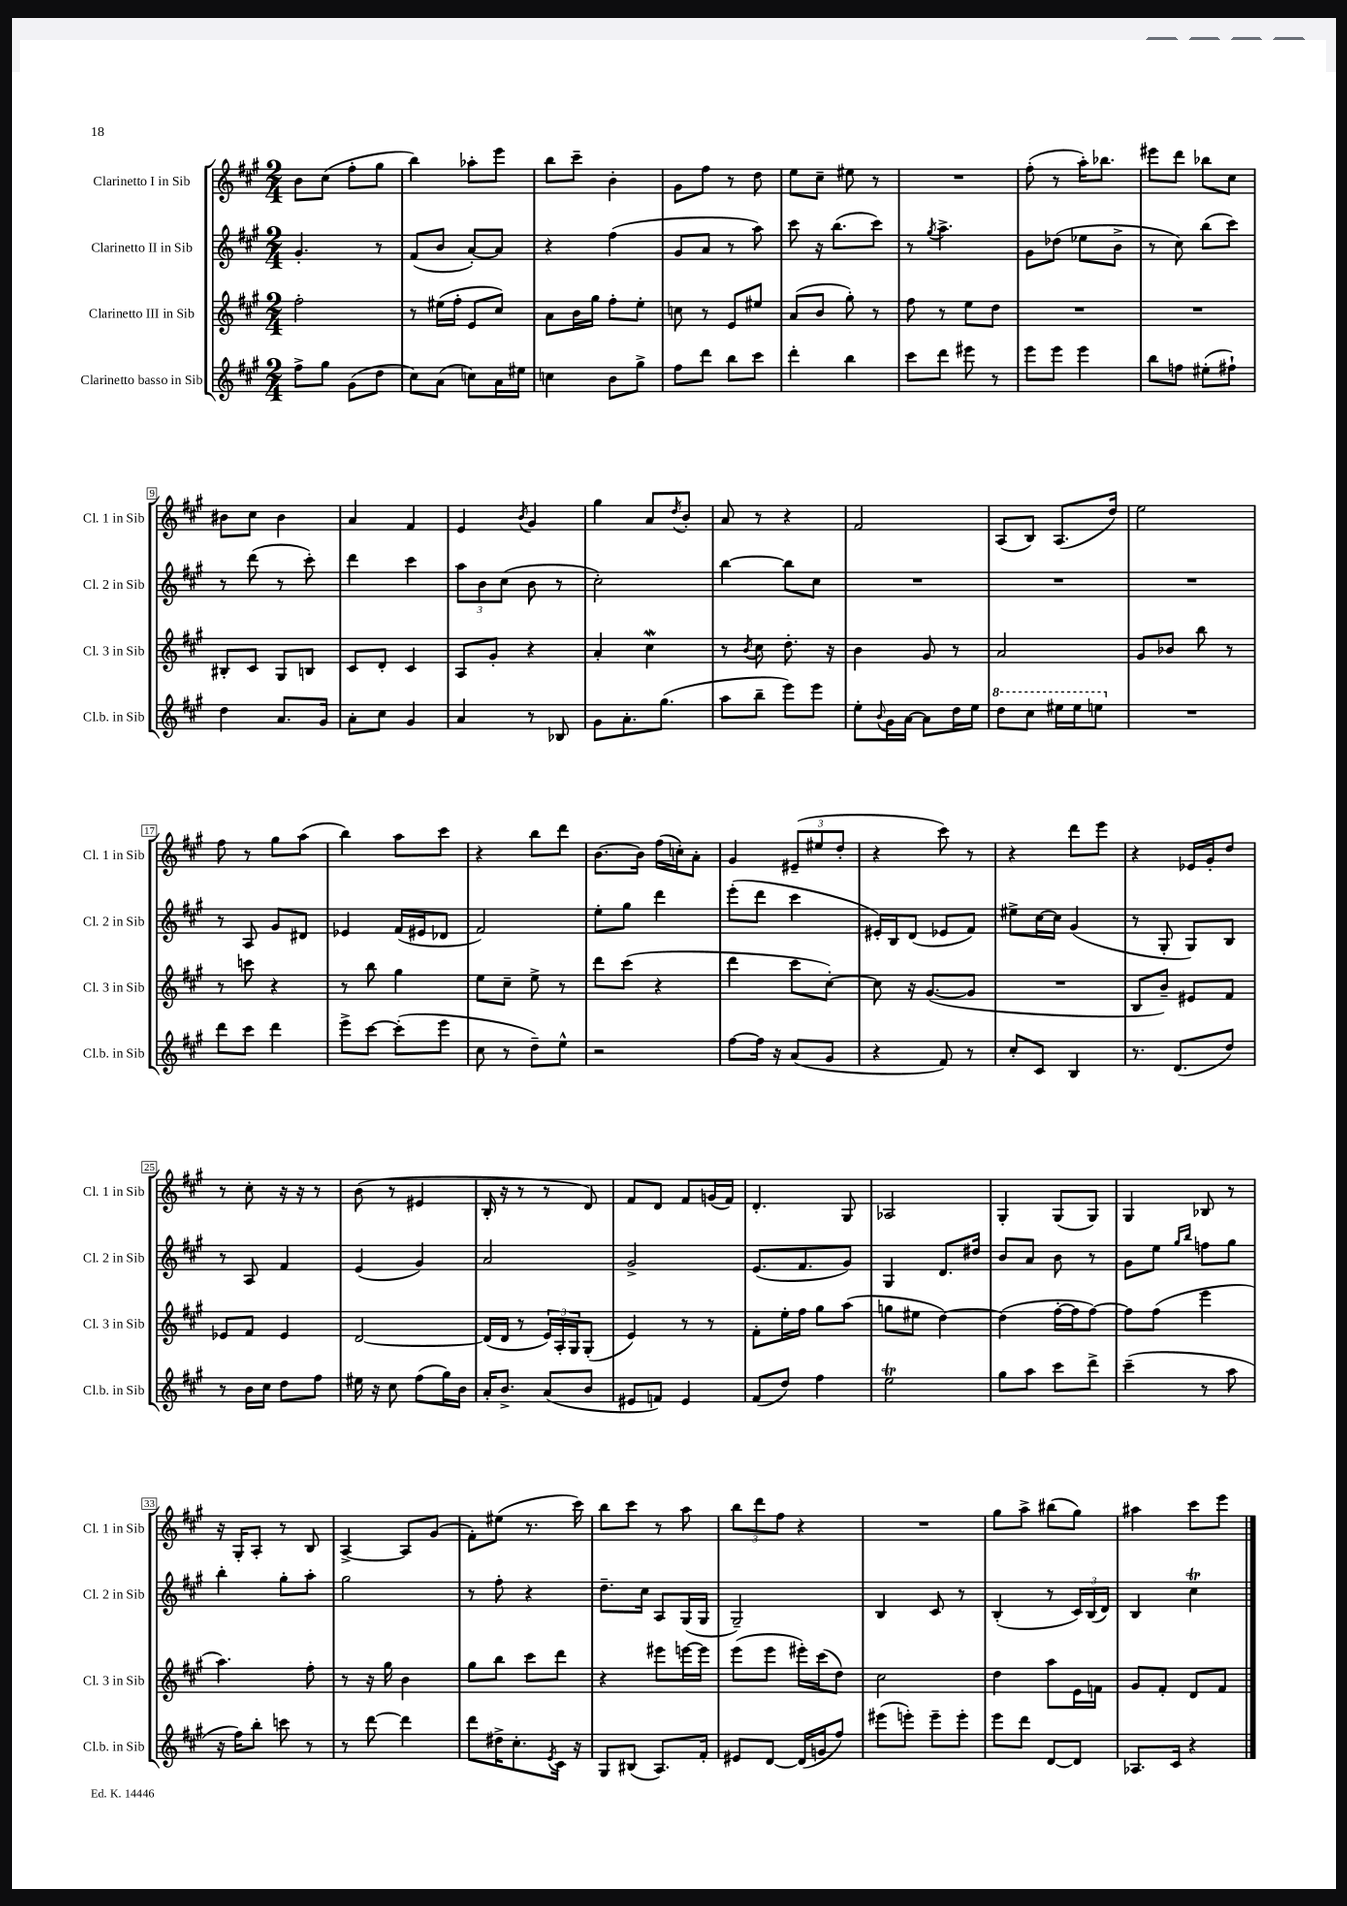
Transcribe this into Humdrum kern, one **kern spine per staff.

**kern	**kern	**kern	**kern
*part4	*part3	*part2	*part1
*staff4	*staff3	*staff2	*staff1
*I"Clarinetto basso in Sib	*I"Clarinetto III in Sib	*I"Clarinetto II in Sib	*I"Clarinetto I in Sib
*I'Cl.b. in Sib	*I'Cl. 3 in Sib	*I'Cl. 2 in Sib	*I'Cl. 1 in Sib
*clefG2	*clefG2	*clefG2	*clefG2
*k[f#c#g#]	*k[f#c#g#]	*k[f#c#g#]	*k[f#c#g#]
*M2/4	*M2/4	*M2/4	*M2/4
=1	=1	=1	=1
8ff#^\L	2ff#'\	4.g#'/	8b\L
8gg#\J	.	.	(8cc#\J
(8g#\L	.	.	8ff#'\L
8dd\J	.	8r	8gg#\J
=2	=2	=2	=2
8cc#\L)	8r	(8f#/L	4bb\)
(8a\J	(16ee#X\LL	8b/J	.
.	16ff#'\JJ	.	.
8ccn\L)	8e/L	[8a'/L)	8aa-X'\L
16a\L	8cc#/J)	8a/J]	8eee\J
16ee#X\JJ	.	.	.
=3	=3	=3	=3
4ccn\	8a\L	4r	8bb\L
.	16b\L	.	8ccc#~\J
.	16gg#\JJ	.	.
8b\L	8ff#'\L	(4ff#\	4b'\
8gg#^\J	8ee'\J	.	.
=4	=4	=4	=4
8ff#\L	8ccn\	8g#/L	8g#\L
8ddd\J	8r	8a/J	8ff#\J
8bb\L	8e/L	8r	8r
8ccc#\J	8ee#X/J	8aa\)	8dd\
=5	=5	=5	=5
4ddd'\	(8a/L	8ccc#\	8ee\L
.	8b/J	16r	8cc#~\J
.	.	(8.bb\L	.
4bb\	8gg#'\)	.	8ee#X\
.	8r	8ccc#\J)	8r
=6	=6	=6	=6
8ccc#\L	8ff#\	8r	2r
.	.	8qgg#/	.
8ddd\J	8r	4.aa^\	.
8eee#X\	8ee\L	.	.
8r	8dd\J	.	.
=7	=7	=7	=7
8eee\L	2r	8g#\L	(8ff#'\
8eee\J	.	(8dd-X\J	8r
4eee\	.	8ee-X\L	16aa'\KL)
.	.	.	8.bb-X\J
.	.	8b^\J	.
=8	=8	=8	=8
8bb\L	2r	8r	8eee#X\L
8ffn\J	.	8cc#\)	8ddd\J
(8ee#X'\L	.	(8bb\L	8bb-X\L
8ff#X`\J)	.	8ccc#\J)	8cc#\J
!!LO:LB:g=z
=9	=9	=9	=9
4dd\	8B#X'/L	8r	8b#X\L
.	8c#/J	(8ddd\	8cc#\J
8.a/L	8G#/L	8r	4b#\
.	8Bn/J	8ccc#'\)	.
16g#/Jk	.	.	.
=10	=10	=10	=10
8a'\L	8c#/L	4ddd\	4a/
8cc#\J	8d'/J	.	.
4g#/	4c#/	4ccc#\	4f#/
=11	=11	=11	=11
4a/	8A/L	12aa\L	4e/
.	.	12b\	.
.	8g#'/J	.	.
.	.	(12cc#\J	.
.	.	.	8qb/
8r	4r	8b\	4g#/
8B-X/	.	8r	.
=12	=12	=12	=12
8g#\L	4a'/	2cc#'\)	4gg#\
8.a'\	.	.	.
.	4cc#W\	.	8a/L
(8.gg#\J	.	.	.
.	.	.	8qdd/
.	.	.	8b'/J
=13	=13	=13	=13
8aa\L	8r	[4bb\	8a/
.	8qb/	.	.
8bb~\J	8cc#\	.	8r
8eee\L)	8.dd'\	8bb\L]	4r
8eee\J	.	8cc#\J	.
.	16r	.	.
=14	=14	=14	=14
8ee'\L	4b\	2r	2f#/
8qqb/	.	.	.
16g#\L	.	.	.
[16a\JJ	.	.	.
8a\L]	8g#/	.	.
16dd\L	8r	.	.
16ee\JJ	.	.	.
=15	=15	=15	=15
*8va	*	*	*
8ddd\L	2a/	2r	(8A/L
8ccc#\J	.	.	8B/J)
16eee#X\LL	.	.	(8.A/L
16eee#\J	.	.	.
8eeen\J	.	.	.
.	.	.	16dd/Jk)
=16	=16	=16	=16
*X8va	*	*	*
2r	8g#/L	2r	2ee\
.	8b-X/J	.	.
.	8bb\	.	.
.	8r	.	.
!!LO:LB:g=z
=17	=17	=17	=17
8ddd\L	8r	8r	8ff#\
8ccc#\J	8cccn\	8A/	8r
4ddd\	4r	8g#/L	8gg#\L
.	.	8d#X/J	(8aa\J
=18	=18	=18	=18
8eee^\L	8r	4e-X/	4bb\)
[8ccc#\J	8bb\	.	.
(8ccc#'\L]	4gg#\	(16f#/LL	8aa\L
.	.	16e#X/J	.
8eee\J	.	8d-X/J	8ccc#\J
=19	=19	=19	=19
8cc#\	8ee\L	2f#/)	4r
8r	8cc#~\J	.	.
8dd~\L)	8ee^\	.	8bb\L
8ee^^\J	8r	.	8ddd\J
=20	=20	=20	=20
2r	8ddd\L	8ee'\L	[8.b\L
.	(8ccc#\J	8gg#\J	.
.	.	.	16b\Jk]
.	4r	4ddd\	(16ff#\LL
.	.	.	16ccn'\J)
.	.	.	8a'\J
=21	=21	=21	=21
[8ff#\L	4ddd\	(8eee'\L	4g#/
16ff#\Jk]	.	8ddd\J	.
16r	.	.	.
(8a/L	8ccc#\L	4ccc#\	(12e#X~/L
.	.	.	12ee#X/
8g#/J	[8cc#'\J)	.	.
.	.	.	12dd'/J
=22	=22	=22	=22
4r	8cc#\]	16e#X'/LL)	4r
.	.	16B/J	.
.	16r	(8d/J	.
.	([8.g#/L	.	.
8f#/)	.	8e-X/L	8ccc#\)
8r	8g#/J]	8f#/J)	8r
=23	=23	=23	=23
8cc#'/L	2r	8ee#X^\L	4r
8c#/J	.	[16cc#\L	.
.	.	16cc#\JJ]	.
4B/	.	(4g#/	8ddd\L
.	.	.	8eee\J
=24	=24	=24	=24
8.r	8B/L	8r	4r
.	8b~/J)	8G#'/	.
(8.d/L	.	.	.
.	8e#X/L	8G#/L)	16e-X/LL
.	.	.	16g#'/J
8dd/J)	8f#/J	8B/J	8dd/J
!!LO:LB:g=z
=25	=25	=25	=25
8r	8e-X/L	8r	8r
16b\LL	8f#/J	8A/	8cc#'\
16cc#\JJ	.	.	.
8dd\L	4e-/	4f#/	16r
.	.	.	16r
8ff#\J	.	.	8r
=26	=26	=26	=26
16ee#X\	[2d/	(4e/	(8b\
16r	.	.	.
8cc#\	.	.	8r
(8ff#\L	.	4g#/)	4e#X/
16gg#\L)	.	.	.
16b\JJ	.	.	.
=27	=27	=27	=27
16a'/KL	(16d/LL]	2a/	16B'/
8.b^/J	16d/JJ	.	16r
.	8r	.	8r
(8a/L	24e/LL)	.	8r
.	24A'/	.	.
.	24G#/J	.	.
8b/J	(8G#'/J	.	8d/)
=28	=28	=28	=28
8e#X/L	4e/)	2g#^/	8f#/L
8fn/J)	.	.	8d/J
4e#/	8r	.	8f#/L
.	8r	.	(16gn/L
.	.	.	16f#/JJ)
=29	=29	=29	=29
(8f#/L	8f#'\L	(8.e/L	4.d'/
8dd/J)	16ee'\L	.	.
.	16ff#\JJ	8.f#/	.
4ff#\	8gg#\L	.	.
.	(8aa\J	8g#/J)	8G#/
=30	=30	=30	=30
2eeT\	8ggn\L	4G#/	2A-X/
.	8ee#X\J	.	.
.	[4dd\)	8.d/L	.
.	.	16dd#X/Jk	.
=31	=31	=31	=31
8gg#\L	(4dd\]	8b/L	4G#'/
8aa\J	.	8a/J	.
8ccc#\L	[16ff#'\LL	8b\	(8G#/L
.	16ff#\J]	.	.
8ddd^\J	[8ff#\J)	8r	8G#/J)
=32	=32	=32	=32
(4ccc#~\	8ff#\L]	8g#\L	4G#/
.	(8ff#\J	8ee\J	.
.	.	16qqgg#/LL	.
.	.	16qqbb/JJ	.
8r	4eee\	8ffn\L	8B-X/
8aa\	.	8gg#\J	8r
!!LO:LB:g=z
=33	=33	=33	=33
16r	4.aa\)	4bb'\	16r
16ff#\KL)	.	.	16G#'/KL
8bb'\J	.	.	8A'/J
8cccn\	.	8gg#'\L	8r
8r	8ff#'\	8aa'\J	8B/
=34	=34	=34	=34
8r	8r	2gg#\	[4A^/
[8ddd\	16r	.	.
.	16gg#\	.	.
4ddd\]	4b\	.	8A/L]
.	.	.	(8g#/J
=35	=35	=35	=35
8ddd\L	8gg#\L	8r	8f#'\L)
16dd#X^\K	8bb\J	8ff#'\	(8ee#X\J
8.cc#'\	.	.	.
.	8ccc#\L	4r	8.r
8qe/	.	.	.
16c#\Jk	8ddd\J	.	.
16r	.	.	16ccc#\)
=36	=36	=36	=36
8G#/L	4r	8.dd~\L	8bb\L
(8B#X/J	.	.	8ccc#\J
.	.	16cc#\Jk	.
8.A/L)	8eee#X\L	8A/L	8r
.	[16eeen\L	(16G#/L	8aa\
16f#'/Jk	16eee\JJ]	16G#/JJ	.
=37	=37	=37	=37
8e#X/L	(8eee\L	2G#~/)	12bb\L
.	.	.	12ddd\
[8d/J	8eee\J	.	.
.	.	.	12ff#\J
(16d/LL]	16eee#X'\LL)	.	4r
16gn/J	(16ccc#\J	.	.
8ff#/J)	8dd\J)	.	.
=38	=38	=38	=38
(8eee#X\L	2cc#\	4B/	2r
8eeen'\J)	.	.	.
8eee~\L	.	8c#/	.
8eee'\J	.	8r	.
=39	=39	=39	=39
8eee\L	4dd\	(4B'/	8gg#\L
8ddd\J	.	.	8aa^\J
[8d/L	8aa\L	8r	(8bb#X\L
8d/J]	16e\L	24c#/LL)	8gg#\J)
.	.	(24B/	.
.	16fn\JJ	.	.
.	.	24d/JJ)	.
=40	=40	=40	=40
8.A-X/L	8g#/L	4B/	4aa#X\
.	8f#'/J	.	.
16c#/Jk	.	.	.
4r	8d/L	4cc#t\	8ccc#\L
.	8f#/J	.	8eee\J
==	==	==	==
*-	*-	*-	*-
